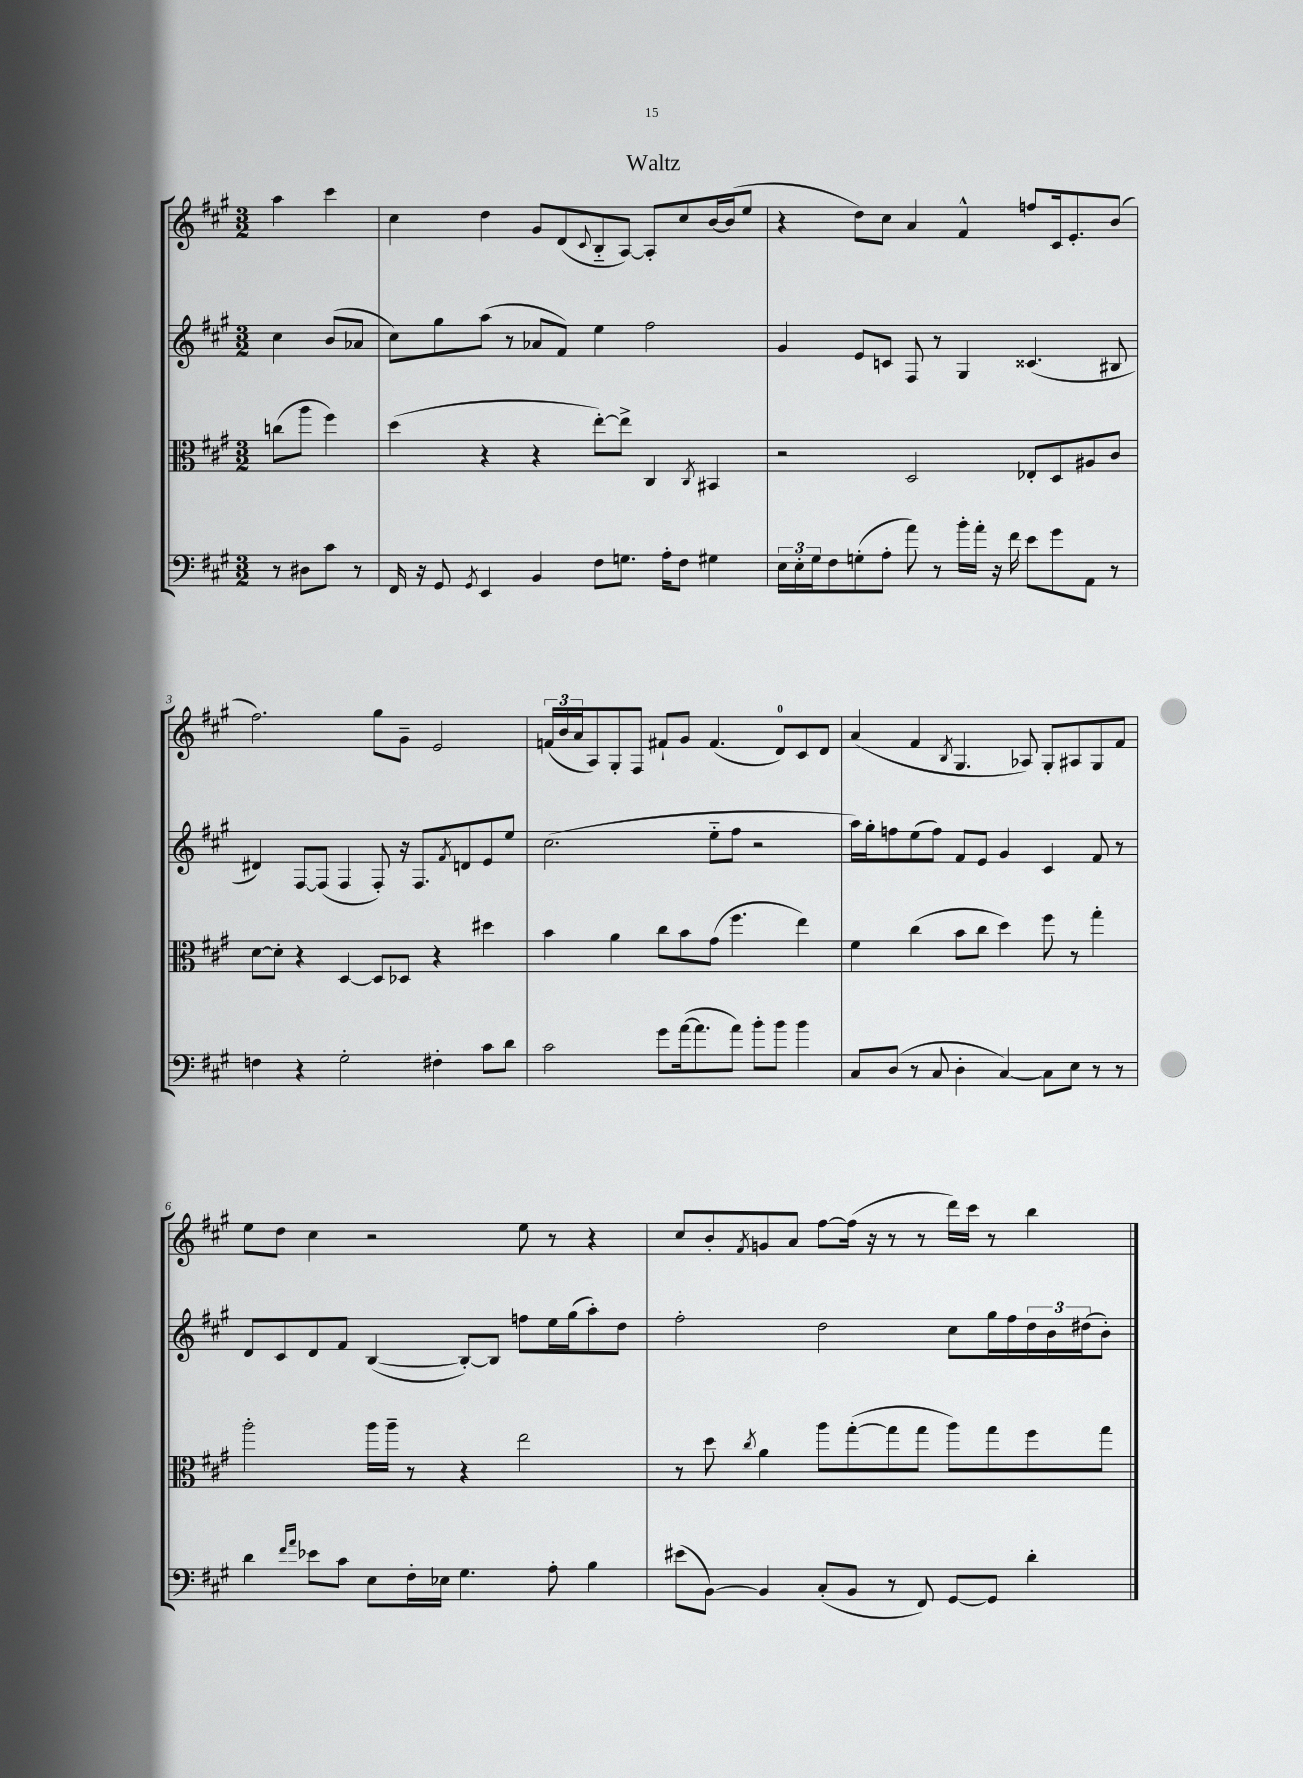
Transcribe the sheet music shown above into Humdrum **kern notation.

**kern	**kern	**kern	**kern
*staff4	*staff3	*staff2	*staff1
*clefF4	*clefC3	*clefG2	*clefG2
*k[f#c#g#]	*k[f#c#g#]	*k[f#c#g#]	*k[f#c#g#]
*M3/2	*M3/2	*M3/2	*M3/2
8r	(8cc\L	4cc#\	4aa\
8D#\L	8aa\J	.	.
8c#\J	4ff#\)	(8b/L	4ccc#\
8r	.	8a-/J	.
=	=	=	=
16FF#/	(4dd\	8cc#\L)	4cc#\
16r	.	.	.
8GG#/	.	8gg#\	.
8qGG#/	.	.	.
4EE/	4r	(8aa\J	4dd\
.	.	8r	.
4BB/	4r	8a-/L	8g#/L
.	.	8f#/J)	(8d/
.	.	.	8qqc#/
8F#\L	[8ee'\L)	4ee\	8B'~/
8.G\J	8ee^\]J	.	[8A/J)
.	4C#/	2ff#\	8A'/]L
16A'\LK	.	.	.
8F#\J	.	.	8cc#/
.	8qC#/	.	.
4G#\	4BB#/	.	[16b/L
.	.	.	(16b/]J
.	.	.	8ee/J
=	=	=	=
24E\LL	2r	4g#/	4r
24E'\	.	.	.
24G#\J	.	.	.
8F#\	.	.	.
(8G'\	.	8e/L	8dd\L)
8A'\J	.	8c/J	8cc#\J
8a\)	2D/	8F#/	4a/
8r	.	8r	.
16b'\LL	.	4G#/	4f#^^/
16a'\JJ	.	.	.
16r	.	.	.
16f#\	.	.	.
8e\L	8E-'/L	(4.c##/	8ff/L
8g#\	8D/	.	16c#/k
.	.	.	8.e'/
8AA\J	8A#/	.	.
8r	8c#/J	8B#/	(8b/J
=	=	=	=
4F\	[8d\L	4d#/)	2.ff#\)
.	8d'\]J	.	.
4r	4r	[8F#/L	.
.	.	(8F#/]J	.
2G#'\	[4D/	4F#/	.
.	8D/]L	8F#'/)	8gg#\L
.	8D-/J	16r	8g#~\J
.	.	8.F#/L	.
4F#'\	4r	.	2e/
.	.	8qf#/	.
.	.	8d/	.
8c#\L	4dd#\	8e/	.
8d\J	.	8ee/J	.
=	=	=	=
2c#\	4b\	(2.cc#\	(24f/LL
.	.	.	24b/
.	.	.	24a/J
.	.	.	8A/)
.	4a\	.	8G#'/
.	.	.	8F#/J
8g#\L	8cc#\L	.	8f#`/L
([16a\k	8b\	.	8g#/J
8.a\]	.	.	.
.	(8g#\J	8ee'~\L	(4.f#/
8a\J)	4.ff#\	8ff#\J	.
8b'\L	.	2r	.
8b\J	.	.	8d/L)
4b\	4ee\)	.	8c#/
.	.	.	8d/J
=	=	=	=
8C#/L	4f#\	16aa\LL)	(4a/
.	.	16gg#'\J	.
(8D/J	.	8ff\	.
8r	(4cc#\	(8ee\	4f#/
8C#/	.	8ff\J)	.
.	.	.	8qB/
4D'\	8b\L	8f#/L	4.G#/
.	8cc#\J	8e/J	.
[4C#/)	4dd\)	4g#/	.
.	.	.	8A-/)
8C#\]L	8ff#\	4c#/	8G#'/L
8E\J	8r	.	8A#/
8r	4gg#'\	8f#/	8G#/
8r	.	8r	8f#/J
=	=	=	=
4d\	2aa'\	8d/L	8ee\L
.	.	8c#/	8dd\J
16qqf#/LL	.	.	.
16qqa/JJ	.	.	.
8e-\L	.	8d/	4cc#\
8c#\J	.	8f#/J	.
8E\L	16aa\LL	([4B/	2r
.	16aa~\JJ	.	.
16F#'\L	8r	.	.
16E-\JJ	.	.	.
4.G#\	4r	8B'/_L)	.
.	.	8B/]J	.
.	2ee\	8ff\L	8ee\
8A'\	.	16ee\L	8r
.	.	(16gg#\J	.
4B\	.	8aa'\)	4r
.	.	8dd\J	.
=	=	=	=
(8e#\L	8r	2ff#'\	8cc#/L
[8BB\J)	8dd\	.	8b'/
.	8qcc#/	.	8qf#/
4BB/]	4a\	.	8g/
.	.	.	8a/J
(8C#'/L	8aa\L	2dd\	[8ff#\L
8BB/J	([8gg#'\	.	(16ff#\]Jk
.	.	.	16r
8r	8gg#\]	.	8r
8FF#/)	8gg#\J	.	8r
[8GG#/L	8aa\L)	8cc#\L	16ddd\LL)
.	.	.	16ccc#\JJ
8GG#/]J	8gg#\	16gg#\L	8r
.	.	16ff#\	.
4d'\	8ff#\	24dd\	4bb\
.	.	24b\	.
.	.	(24dd#\J	.
.	8gg#\J	8b'\J)	.
==	==	==	==
*-	*-	*-	*-
